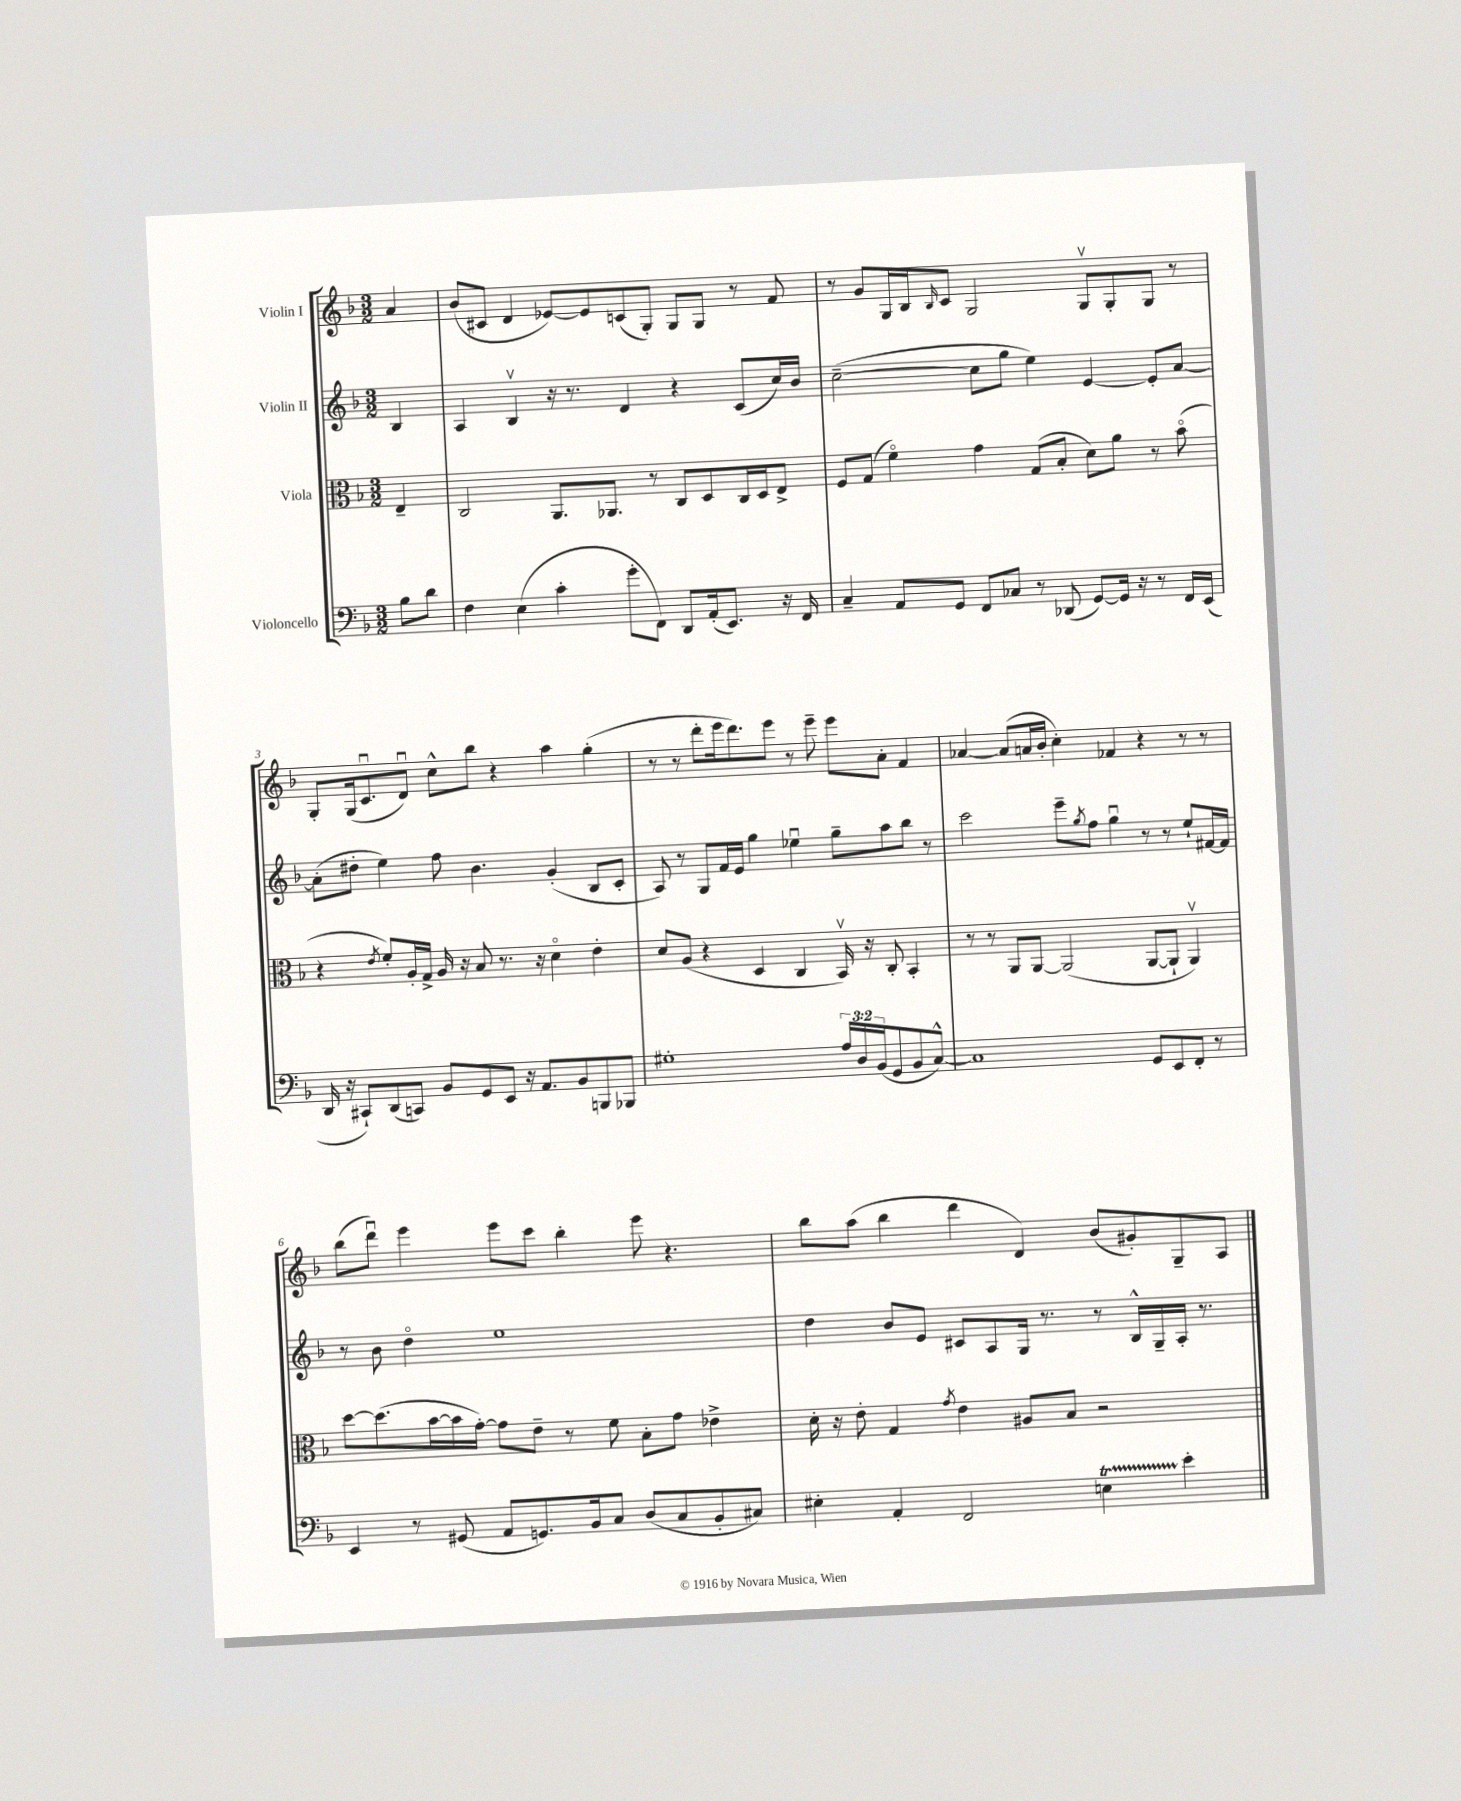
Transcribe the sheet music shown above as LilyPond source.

<<
\new StaffGroup <<
\new Staff = "s0" \with { instrumentName = "Violin I" } {
    \clef treble \key f \major \numericTimeSignature \time 3/2 \partial 4
    a'4 |
    bes'8( cis'8 d'4 ees'8~) ees'8 c'8( g8-.) g8 g8 r8 f'8 |
    r8 g'8 g16 bes16 \grace { bes16 } c'8 g2 g8\upbow g8-. g8 r8 |
    g8-. g16( c'8.\downbow d'8\downbow) c''8-^ bes''8 r4 a''4 g''4-.( |
    r8 r8 d'''8-. e'''16 d'''8.) e'''8 r8 e'''8-- e'''8 a'8-. f'4 |
    aes'4~ aes'8( a'16 bes'16-. c''4-.) fes'4 r4 r8 r8 |
    bes''8( d'''8\downbow) e'''4 e'''8 c'''8 bes''4-. e'''8 r4. |
    bes''8 a''8( bes''4 d'''4 d'4) bes'8( gis'8-.) g8-- a8 \bar "|." |
}
\new Staff = "s1" \with { instrumentName = "Violin II" } {
    \clef treble \key f \major \numericTimeSignature \time 3/2 \partial 4
    bes4 |
    a4 bes4\upbow r16 r8. d'4 r4 c'8( c''16) bes'16 |
    c''2~--( c''8 g''8 e''4) e'4~ e'8-. a'8~ |
    a'8-.( dis''8-. e''4) f''8 bes'4. g'4-.( bes8 c'8-. |
    a8) r8 g8 f'16 e'16 g''4 ees''4\downbow g''8-- a''8 bes''8 r8 |
    c'''2 e'''8-- \acciaccatura { g''8 } f''8 g''4\downbow r8 r8 e''8-! fis'16~ fis'16 |
    r8 bes'8 d''4\flageolet e''1 |
    d''4 bes'8 e'8 cis'8 a8 g16 r8. r8 bes16-^ g16-- a16-. r8. \bar "|." |
}
\new Staff = "s2" \with { instrumentName = "Viola" } {
    \clef alto \key f \major \numericTimeSignature \time 3/2 \partial 4
    e4-- |
    c2 a,8. aes,8. r8 c8 d8 c16 d16 e8-> |
    f8 g8( f'4\flageolet) g'4 g8( bes8-. d'8) a'8 r8 bes'8\flageolet( |
    r4 \acciaccatura { e'8 } f'8-.) a16-. g16-> a16 r16 bes8 r8. r16 d'4\flageolet e'4-. |
    d'8 a8( r4 d4 c4 bes,16\upbow) r16 c8-. bes,4-. |
    r8 r8 a,8 a,8~ a,2( a,8~ a,8-! a,4\upbow) |
    d''8~ d''8.( bes'16~ bes'16 g'16~-.) g'8 e'8-- r8 f'8 bes8-. g'8 ees'4-> |
    d'16-. r16 e'8-. g4 \acciaccatura { g'8 } e'4 ais8 bes8 r2 \bar "|." |
}
\new Staff = "s3" \with { instrumentName = "Violoncello" } {
    \clef bass \key f \major \numericTimeSignature \time 3/2 \override Staff.TupletNumber.text = #tuplet-number::calc-fraction-text \partial 4
    bes8 d'8 |
    f4 e4( c'4-. g'8-. f,8) d,8 a,16-.( e,8.) r16 f,16 |
    c4-- a,8 g,8 f,8 ces8 r8 des,8( g,8~) g,16 r16 r8 f,16 e,16( |
    d,16 r16 cis,8-!) d,8( c,8) bes,8 g,8 e,8 r16 a,8. bes,8 b,,8 bes,,8 |
    gis1-. \tuplet 3/2 { a16 d16 bes,16( } g,8 bes,8 c8~-^) |
    c1 g,8 e,8 f,8-. r8 |
    e,4 r8 gis,8( a,8 g,8.) bes,16 c8 d8( c8 bes,8-. cis8) |
    eis4-. a,4-. f,2 e4\startTrillSpan e'4-.\stopTrillSpan \bar "|." |
}
>>
>>
